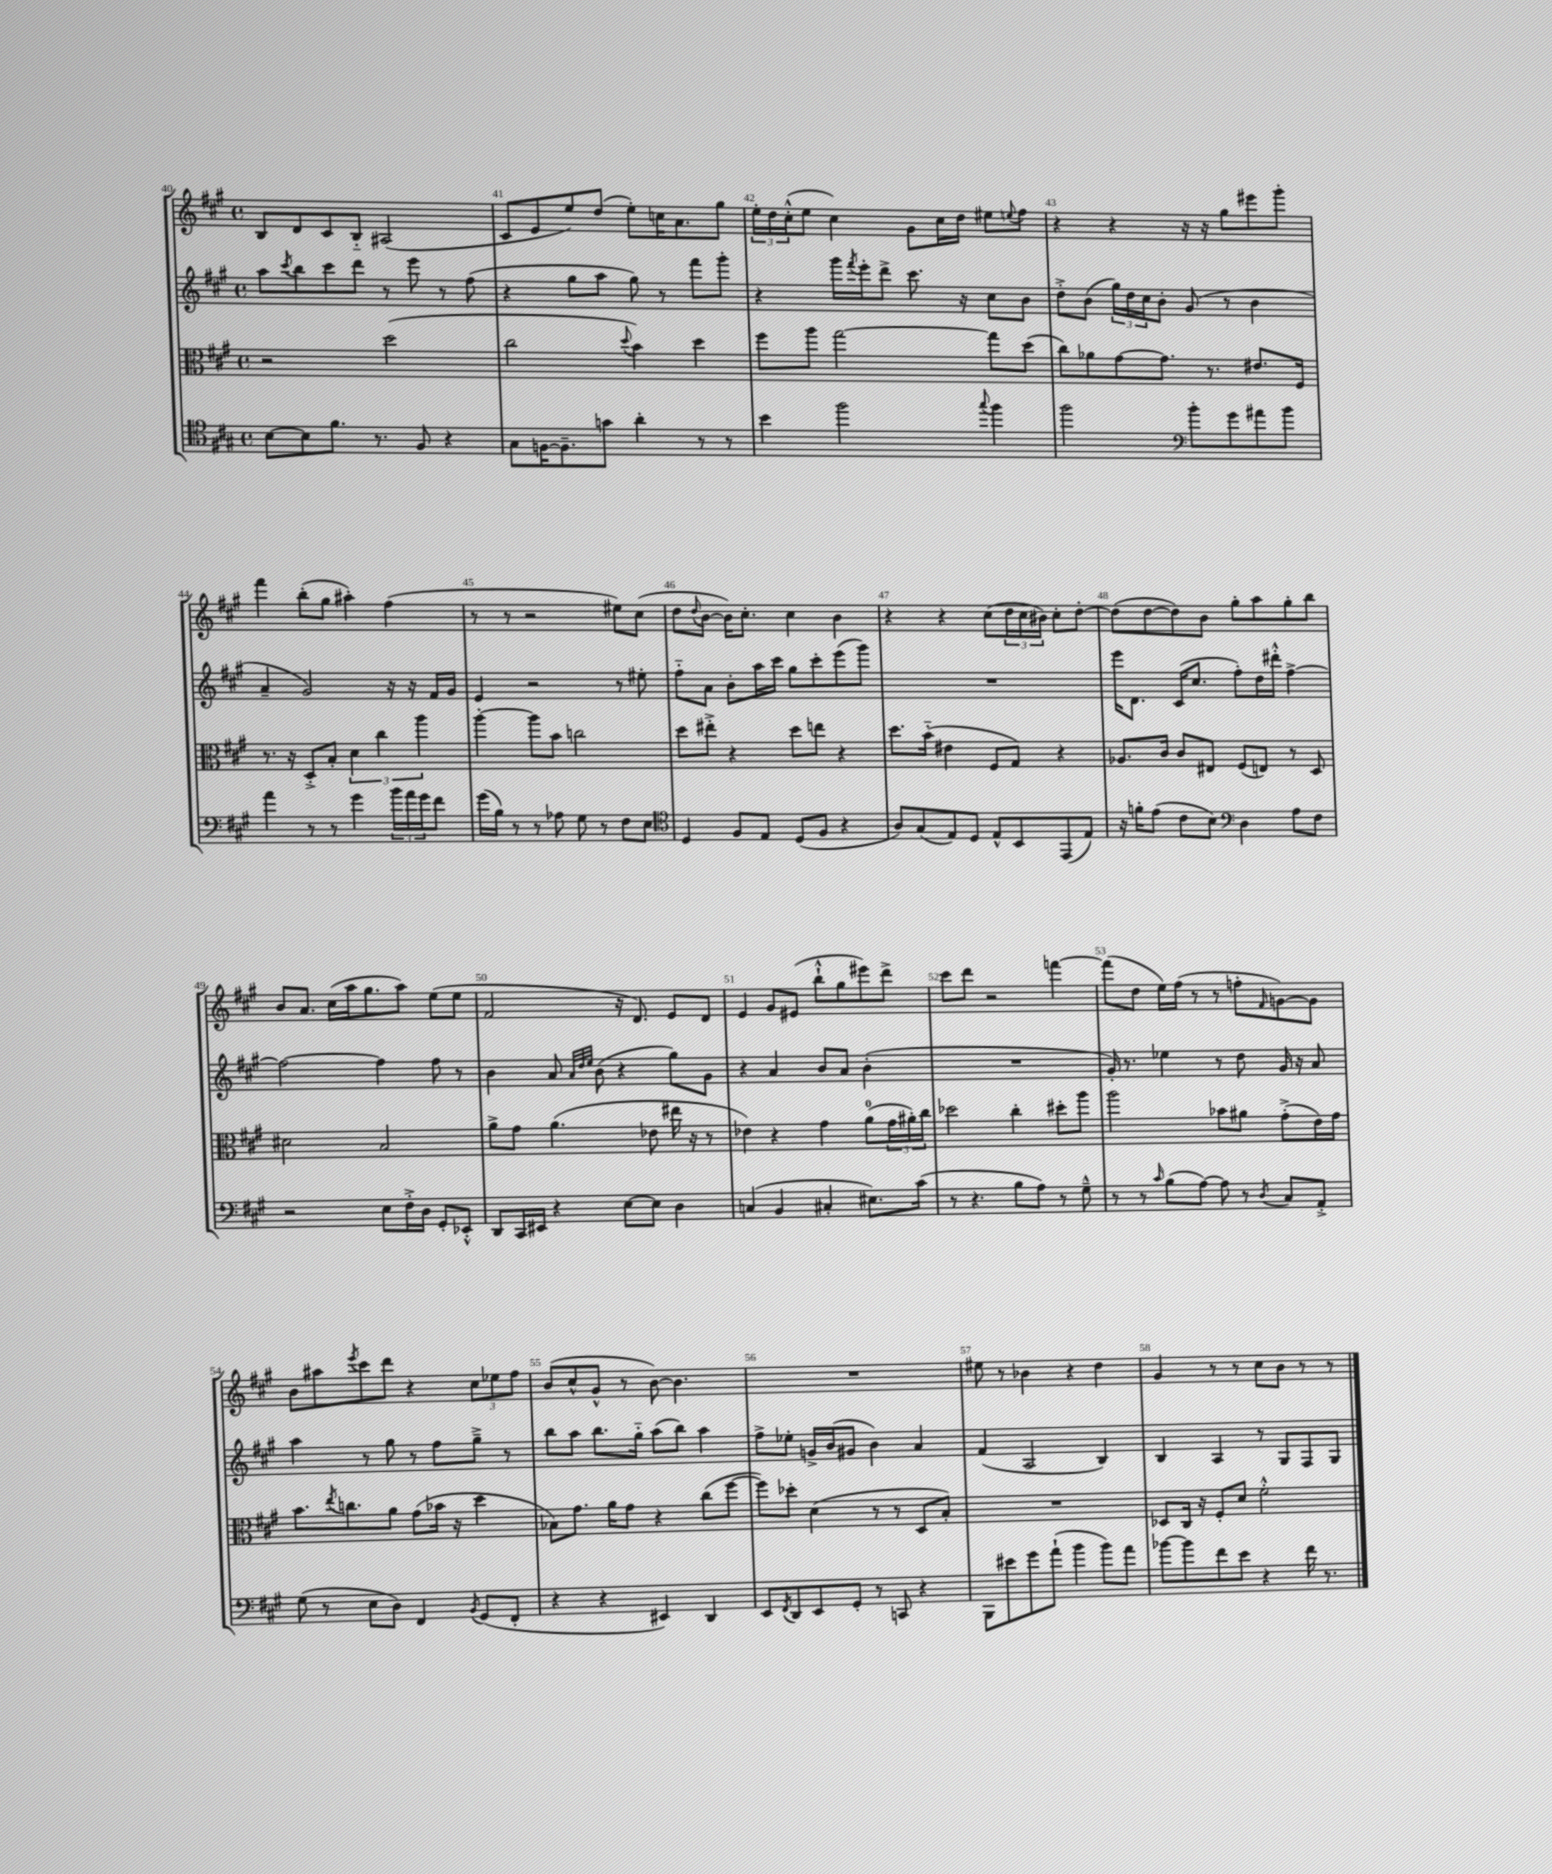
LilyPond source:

<<
\new StaffGroup <<
\new Staff = "s0" {
    \clef treble \key a \major \defaultTimeSignature \time 4/4
    b8 d'8 cis'8 b8-_ ais2( |
    cis'8 e'8 e''8) d''8( e''8-.) c''16 a'8. gis''8 |
    \tuplet 3/2 { e''16-. d''16 cis''16-.-^( } e''8 cis''4) gis'8 cis''16 d''16 eis''8 \appoggiatura { e''8 } fis''8 |
    r4 r4 r16 r16 gis''8 eis'''8 gis'''8-. |
    fis'''4 b''8-.( gis''8 ais''4-.) fis''4( |
    r8 r8 r2 eis''8) cis''8( |
    d''8 \appoggiatura { d''8 } b'8~ b'16) cis''8.-. cis''4 b'4 |
    r4 r4 cis''8( \tuplet 3/2 { d''16 cis''16 bis'16) } cis''8-. d''8~-. |
    d''8( d''8~ d''8) b'8 gis''8-. a''8 gis''8-. b''8 |
    b'8 a'8. cis''16( a''16 gis''8. a''8) e''8( e''8 |
    fis'2 r16 d'8.) e'8 d'8 |
    e'4 gis'8 eis'8( b''8-!-^ gis''8 eis'''8) d'''8-> |
    cis'''8 d'''8 r2 f'''4~ |
    f'''8( d''8 e''16) fis''16( r8 r8 f''8-. \grace { fis'16 } g'8~) g'8 |
    b'8 ais''8 \acciaccatura { e'''8 } cis'''8 d'''8 r4 \tuplet 3/2 { cis''8 ees''8 fis''8 } |
    b'8( cis''8-^ gis'8-^ r8 b'8~) b'4. |
    R1 |
    eis''8 r8 bes'4 r4 d''4 |
    gis'4 r8 r8 cis''8 b'8 r8 r8 \bar "|." |
}
\new Staff = "s1" {
    \clef treble \key a \major \defaultTimeSignature \time 4/4
    a''8 \acciaccatura { cis'''8 } b''8 cis'''8 d'''8 r8 e'''8 r8 fis''8( |
    r4 gis''8 a''8 gis''8) r8 fis'''8 gis'''8-. |
    r4 gis'''16 \acciaccatura { fis'''8 } e'''16-. d'''8-> cis'''8. r16 cis''8 b'8 |
    d''8-.-> b'8( \tuplet 3/2 { gis''16) d''16 cis''16 } b'8-. gis'8( r8 b'4 |
    a'4-- gis'2) r16 r16 fis'16 gis'16 |
    e'4 r2 r8 eis''8-. |
    fis''8-_ a'8 b'8-. a''16 cis'''16 gis''8 cis'''8-. e'''8( gis'''8) |
    R1 |
    e'''16 d'8. cis'16( cis''8. fis''8-.) d''16 dis'''16-.-^ fis''4~-> |
    fis''2~ fis''4 fis''8 r8 |
    b'4 a'8 \grace { a'32 d''32 e''32 } b'8( r4 gis''8) gis'8 |
    r4 a'4 b'8 a'8 b'4-.( |
    R1 |
    gis'16-.) r8. ees''4 r8 d''8 gis'16 r16 a'8 |
    a''4 r8 gis''8 r8 fis''8 gis''8---> r8 |
    b''8 a''8 b''8. gis''16-_ a''8( b''8) a''4 |
    fis''8-> ees''8-. g'16-> b'16( gis'8 b'4) a'4 |
    fis'4( a2 b4) |
    b4 a4 r8 gis8 fis8 gis8 \bar "|." |
}
\new Staff = "s2" {
    \clef alto \key a \major \defaultTimeSignature \time 4/4
    r2 d''2( |
    cis''2 \appoggiatura { d''8 } b'4) d''4 |
    fis''8 a''8 gis''2~ gis''8 d''8( |
    cis''8) aes'8 gis'8~ gis'8. r8. eis'8. fis16 |
    r8. r16 d8-.-> b8-. \tuplet 3/2 { d'4 cis''4 a''4 } |
    a''4~-. a''8 b'8 c''2 |
    d''8 eis''8-.-> r4 d''8 e''8 r4 |
    d''8. b'16-_( eis'4 fis8 gis8) r4 |
    aes8. cis'16 cis'8 eis8 fis8( e8) r8 d8 |
    dis'2 b2 |
    a'8-> gis'8 a'4.( ees'8 eis''16 r16 r8 |
    ees'4) r4 gis'4 a'8-0( \tuplet 3/2 { gis'16 ais'16-.) cis''16 } |
    des''2 cis''4-. dis''8-. a''8 |
    a''2 bes'8 ais'8 gis'8-.->( e'16) gis'16 |
    b'8. \acciaccatura { e''8 } c''8. a'8 gis'8( bes'16 r16 d''4 |
    bes8) gis'8. a'16 gis'8 r4 cis''8( fis''8~ |
    fis''8) des''8-. d'4( r8 r8 d8 b8-.) |
    R1 |
    des8 cis16 r16 fis8-. d'8 fis'2-.-^ \bar "|." |
}
\new Staff = "s3" {
    \clef tenor \key a \major \defaultTimeSignature \time 4/4
    b8~ b8 fis'8. r8. fis8 r4 |
    gis8 f16~ f8.-- g'8 a'4-. r8 r8 |
    b'4 fis''2 \appoggiatura { gis''8 } fis''4 |
    fis''2 \clef bass b'8-. gis'8 ais'8 b'8 |
    a'4 r8 r8 gis'4 \tuplet 3/2 { b'16 a'16 gis'16 } fis'8 |
    gis'16( b16) r8 r8 aes8 gis8 r8 fis8 e8 |
    \clef tenor d4 fis8 e8 d8( fis8 r4 |
    a8) gis8( e8) d8 e8-^ b,8 e,8( e8) |
    r16 f'16-. e'8( cis'8 b8) \clef bass d4 a8 fis8 |
    r2 e8 fis16-.-> d16 gis,8-. ees,8-.-^ |
    d,8 cis,16 eis,16 r4 e8~ e8 d4 |
    c4( b,4 cis4-. eis8.) cis'16( |
    r8 r4. b8 a8) r8 gis8---^ |
    r8 r8 \grace { cis'16 } b8( a8~) a8 r8 \acciaccatura { d8 } cis8 a,8-.-> |
    gis8( r8 e8 d8) fis,4 \acciaccatura { b,8 } gis,8( fis,8-. |
    r4 r4 eis,4) d,4 |
    e,8 \acciaccatura { fis,8 } d,8 e,8 gis,8-. r8 c,8 r4 |
    b,,8 eis'8 gis'8 a'8-!( b'4 b'8) a'8 |
    bes'8~ bes'8 fis'8 e'8 r4 fis'16 r8. \bar "|." |
}
>>
>>
\layout { \context { \Score currentBarNumber = #40 \override BarNumber.break-visibility = ##(#f #t #t) barNumberVisibility = #all-bar-numbers-visible } }
